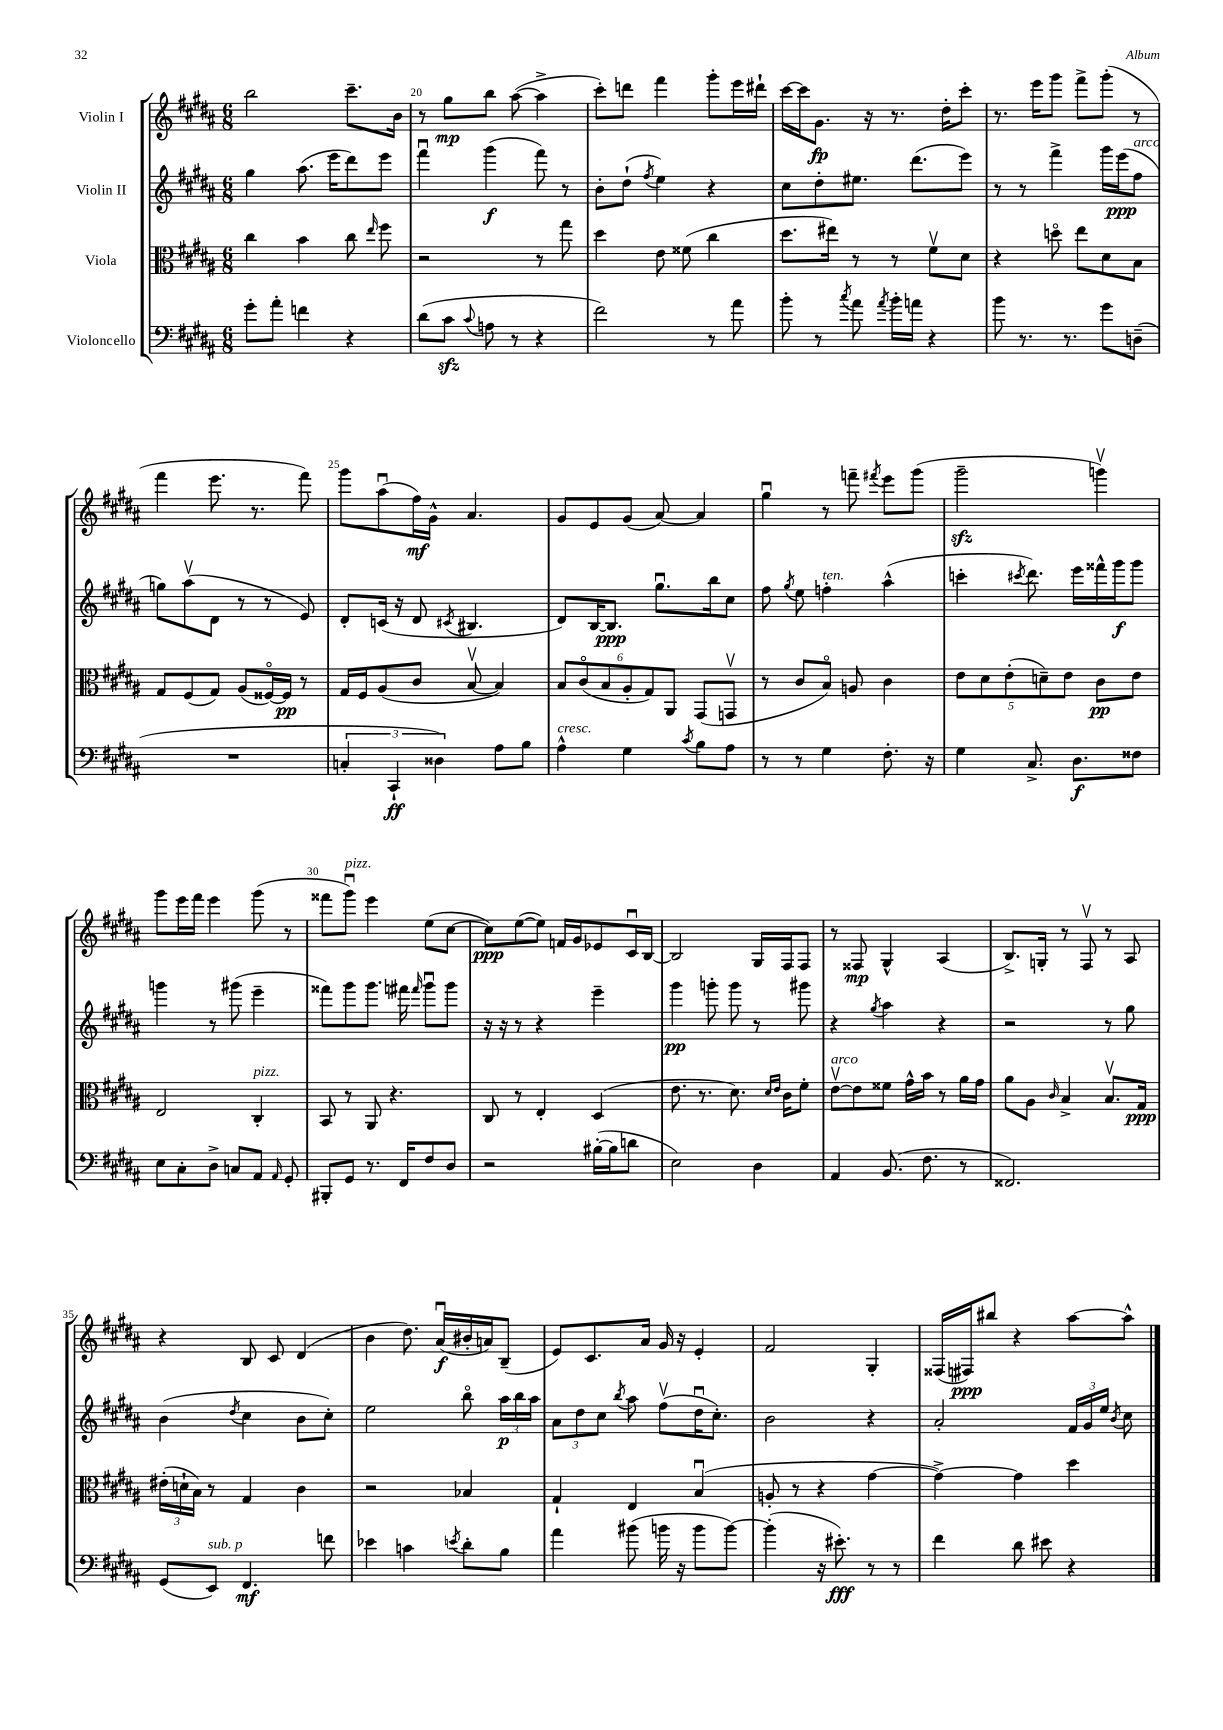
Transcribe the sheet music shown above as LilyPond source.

<<
\new StaffGroup <<
\new Staff = "s0" \with { instrumentName = "Violin I" } {
    \clef treble \key b \major \numericTimeSignature \time 6/8
    \autoBeamOff b''2 cis'''8.[-- b'16] |
    r8 gis''8[\mp b''8] ais''8~( ais''4-> |
    cis'''8[-.) d'''8] fis'''4 gis'''8[-. e'''16 dis'''16]-! |
    cis'''16[~ cis'''16 gis'8.]\fp r16 r8. dis''16[-. cis'''8]-. |
    r8. e'''16[ gis'''8] fis'''8[-> gis'''8]-.( r8 |
    fis'''4 e'''8. r8. fis'''8) |
    gis'''8[ ais''8\downbow( fis''16\mf) gis'16]-^ ais'4. |
    gis'8[ e'8 gis'8]( ais'8~) ais'4 |
    gis''4\downbow r8 f'''8-- \acciaccatura { fis'''8 } e'''8[ gis'''8]( |
    gis'''2--\sfz g'''4\upbow) |
    gis'''8[ e'''16 fis'''16] e'''4 gis'''8( r8 |
    fisis'''8[ gis'''8]\downbow^\markup { \italic "pizz." }) e'''4 e''8[( cis''8]~ |
    cis''8[\ppp) e''8~( e''8]) f'16[ gis'16 ees'8 cis'16\downbow b16]~ |
    b2 gis16[ fis16 fis8] |
    r8 fisis8\mp gis4-^ ais4( |
    b8.[->) g16]-. r8 fis8\upbow r8 ais8 |
    r4 b8 cis'8 dis'4( |
    b'4 dis''8.) ais'16[\downbow\f( bis'16-. a'16) b8]--( |
    e'8[) cis'8. ais'16] gis'16 r16 e'4-. |
    fis'2 gis4-. |
    fisis16[( fis16\ppp) bis''8] r4 ais''8[~ ais''8]-^ \bar "|." |
}
\new Staff = "s1" \with { instrumentName = "Violin II" } {
    \clef treble \key b \major \numericTimeSignature \time 6/8
    \autoBeamOff gis''4 ais''8.( e'''16[ dis'''8) e'''8] |
    fis'''4\downbow gis'''4\f( fis'''8) r8 |
    b'8[-. dis''8]-!( \acciaccatura { fis''8 } e''4) r4 |
    cis''8[ dis''8-. eis''8.] dis'''8.[( e'''8]) |
    r8 r8 fis'''4-> gis'''16[ e'''16\ppp( fis''8]^\markup { \italic "arco" } |
    g''8[) ais''8\upbow( dis'8] r8 r8 e'8) |
    dis'8[-. c'16]( r16 dis'8 \acciaccatura { cis'8 } bis4. |
    dis'8[) b16~ b8.]\ppp gis''8.[\downbow b''16 cis''8] |
    fis''8 \acciaccatura { gis''8 } e''8 f''4-.^\markup { \italic "ten." } ais''4-^( |
    c'''4-. \acciaccatura { cis'''8 } dis'''8.) e'''16[ fisis'''16-^ gis'''16\f gis'''8] |
    g'''4 r8 gis'''8( e'''4-- |
    fisis'''8[) gis'''8 gis'''8.] fis'''16 \grace { fis'''16 } gis'''8[\downbow gis'''8] |
    r16 r16 r8 r4 e'''4-- |
    gis'''4\pp g'''8-. g'''8 r8 gis'''8 |
    r4 \acciaccatura { gis''8 } ais''4 r4 |
    r2 r8 gis''8 |
    b'4( \acciaccatura { dis''8 } cis''4 b'8[ cis''8]-.) |
    e''2 b''8\flageolet \tuplet 3/2 { ais''16[\p b''16 ais''16] } |
    \tuplet 3/2 { ais'8[ dis''8 cis''8] } \acciaccatura { b''8 } ais''8 fis''8[\upbow( dis''16\downbow cis''8.]-.) |
    b'2 r4 |
    ais'2-. \tuplet 3/2 { fis'16[ gis'16 e''16] } \acciaccatura { b'8 } cis''8 \bar "|." |
}
\new Staff = "s2" \with { instrumentName = "Viola" } {
    \clef alto \key b \major \numericTimeSignature \time 6/8
    \autoBeamOff cis''4 b'4 cis''8 \grace { e''16 } fis''8 |
    r2 r8 gis''8 |
    dis''4 e'8 fisis'8( cis''4 |
    dis''8.[ eis''16]) r8 r8 fis'8[\upbow dis'8] |
    r4 d''8\flageolet e''8[ dis'8 b8] |
    gis8[ fis8( gis8]) ais8[( fisis16~\flageolet) fisis16]\pp r8 |
    gis16[ fis16 ais8( cis'8] b8~\upbow b4) |
    \tuplet 6/4 { b8[ cis'8\flageolet( b8 ais8-. gis8) ais,8] } gis,8[( g,8]\upbow |
    r8 cis'8[ b8]\flageolet) a8 cis'4 |
    \tuplet 5/4 { e'8[ dis'8 e'8-.( d'8--) e'8] } cis'8[\pp e'8] |
    e2 cis4-.^\markup { \italic "pizz." } |
    b,8 r8 ais,8 r4. |
    cis8 r8 e4-. dis4( |
    e'8. r8. dis'8.) \grace { dis'16[ e'16] } cis'16[ fis'8]-. |
    e'8[~\upbow^\markup { \italic "arco" } e'8 fisis'8] gis'16[-^ b'16] r8 ais'16[ gis'16] |
    ais'8[ ais8] \grace { cis'16 } b4-> b8.[\upbow gis16]\ppp |
    \tuplet 3/2 { eis'16[-.( d'16-! b16]) } r8 gis4 cis'4 |
    r2 bes4 |
    gis4-! e4 b4\downbow( |
    a8-. r8 r4 gis'4~ |
    gis'4~->) gis'4 dis''4 \bar "|." |
}
\new Staff = "s3" \with { instrumentName = "Violoncello" } {
    \clef bass \key b \major \numericTimeSignature \time 6/8
    \autoBeamOff gis'8[-. ais'8]-. f'4 r4 |
    dis'8[( cis'8]\sfz \appoggiatura { cis'8 } a8 r8 r4 |
    fis'2) r8 ais'8 |
    b'8-. r8 \acciaccatura { cis''8 } ais'8 \acciaccatura { ais'8 } b'16[-. a'16] r4 |
    b'8 r8. r8. gis'8[ d8]--( |
    R2. |
    \tuplet 3/2 { c4-. cis,4-!\ff disis4) } ais8[ b8] |
    ais4-^^\markup { \italic "cresc." } gis4 \acciaccatura { cis'8 } b8[ ais8] |
    r8 r8 gis4 fis8.-. r16 |
    gis4 cis8.-> dis8.[\f fisis8] |
    e8[ cis8-. dis8]-> c8[ ais,8] \grace { ais,16 } gis,8-. |
    bis,,8[-. gis,8] r8. fis,16[ fis8 dis8] |
    r2 bis16[~-.( bis16 d'8] |
    e2) dis4 |
    ais,4 b,8.( fis8. r8 |
    fisis,2.) |
    gis,8[( e,8]^\markup { \italic "sub. p" }) fis,4.\mf f'8 |
    ees'4 c'4 \acciaccatura { e'8 } dis'8[-. b8] |
    ais'4 bis'8( b'16 r16 b'8[ b'8]~) |
    b'4-.( r16 eis'8.-.\fff) r8 r8 |
    fis'4 dis'8 eis'8 r4 \bar "|." |
}
>>
>>
\layout { \context { \Score currentBarNumber = #19 \override BarNumber.break-visibility = ##(#f #t #t) barNumberVisibility = #(every-nth-bar-number-visible 5) } }
